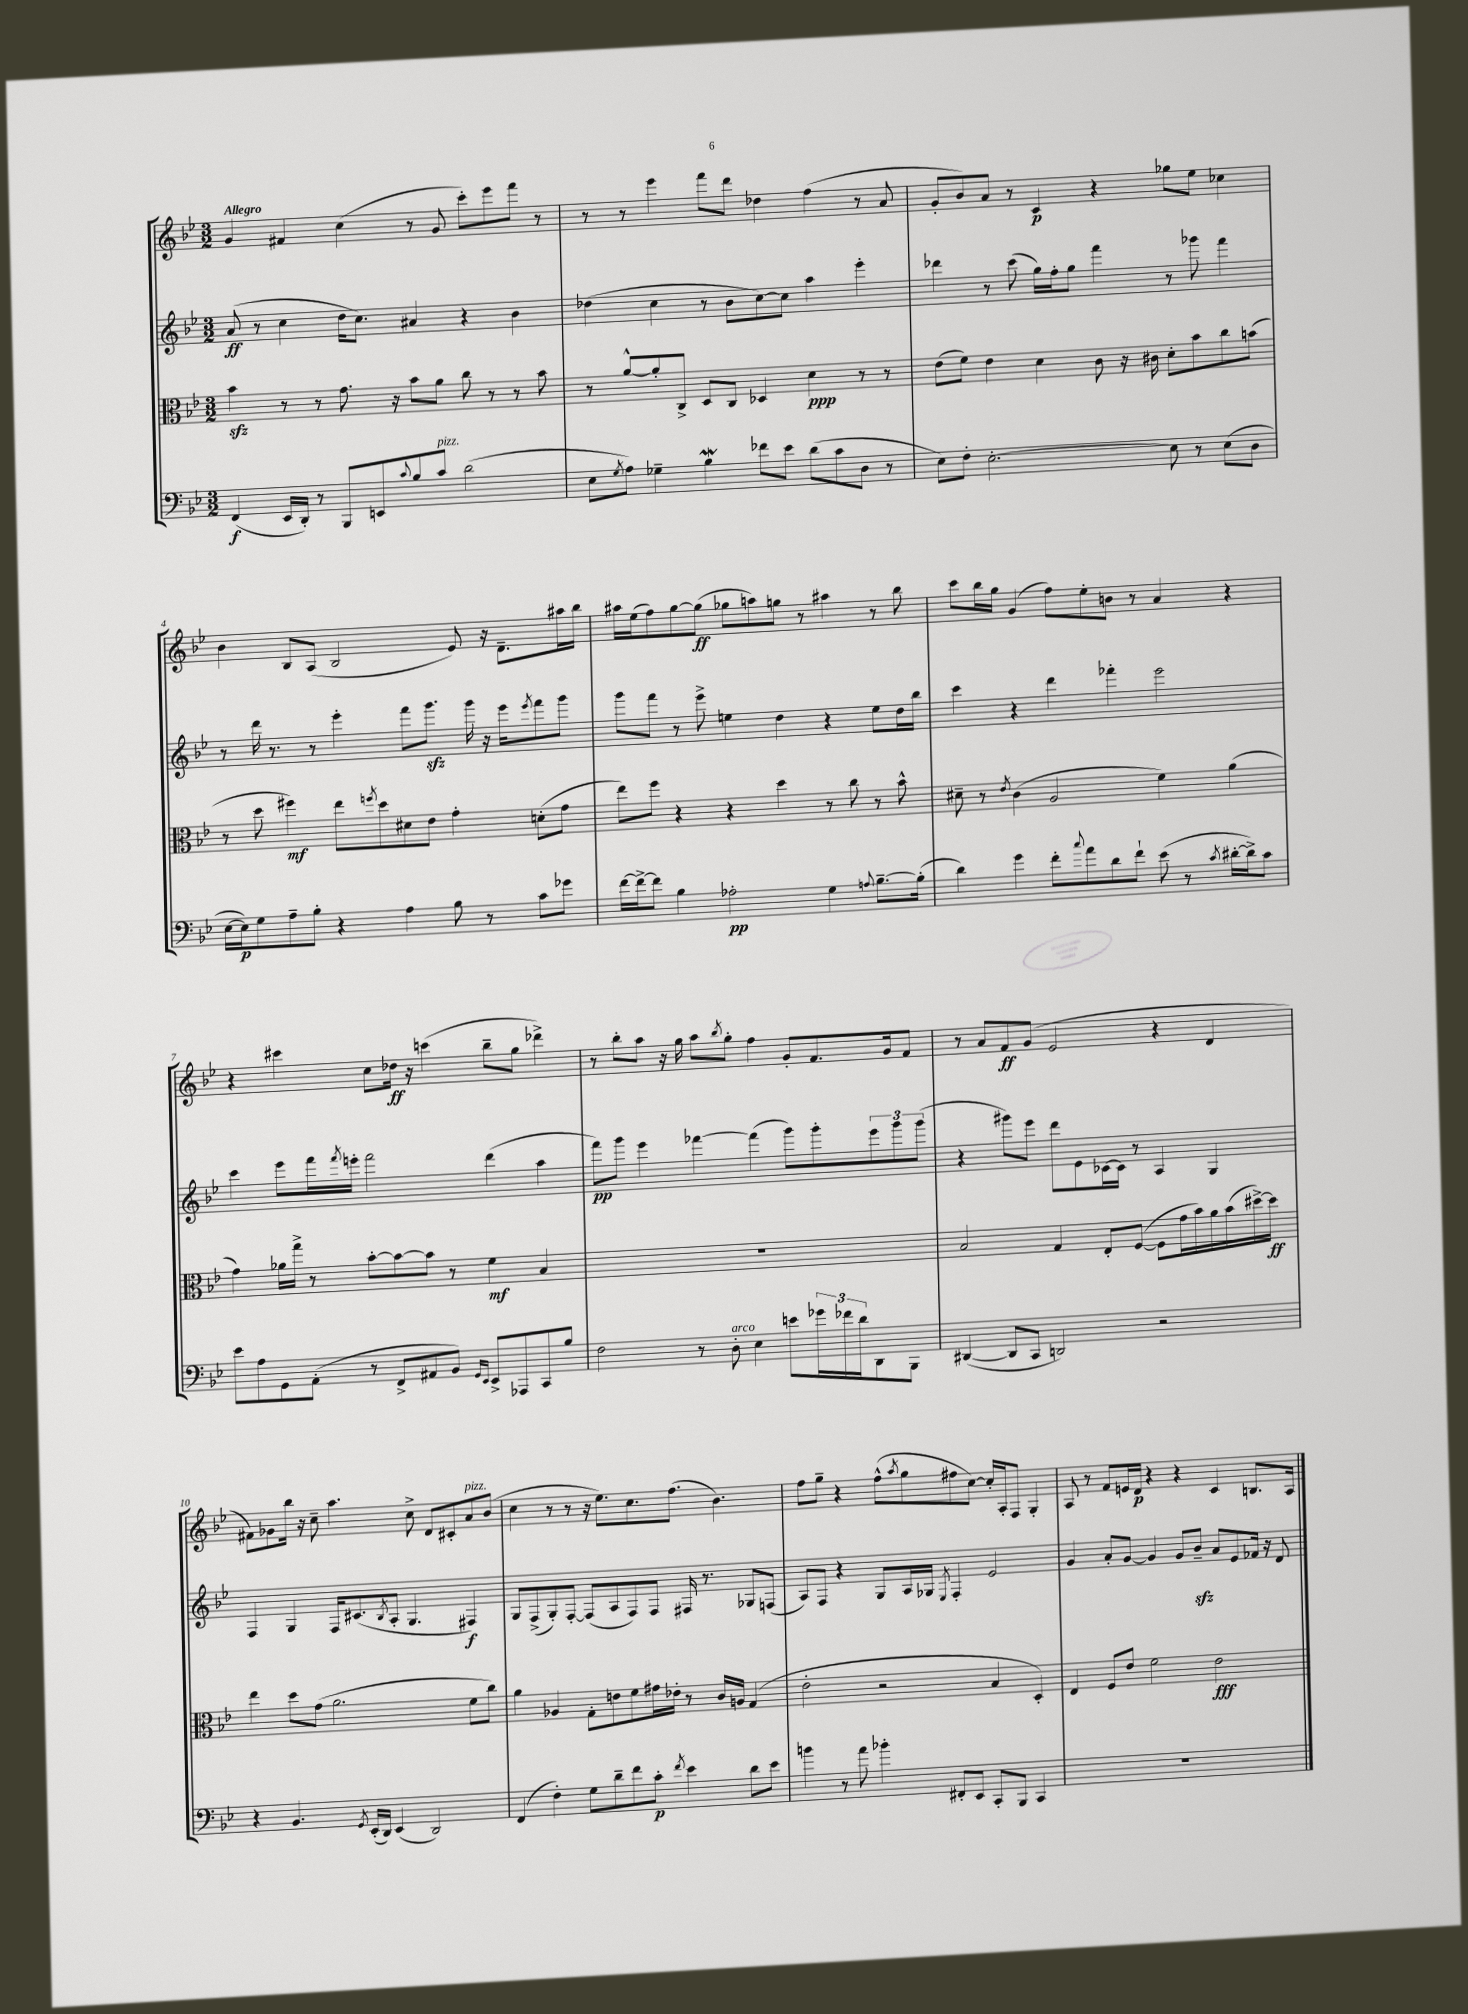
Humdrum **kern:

**kern	**kern	**kern	**kern
*staff4	*staff3	*staff2	*staff1
*clefF4	*clefC3	*clefG2	*clefG2
*k[b-e-]	*k[b-e-]	*k[b-e-]	*k[b-e-]
*M3/2	*M3/2	*M3/2	*M3/2
(4FF/	4b-\	(8a/	4g/
.	.	8r	.
16EE-/LL	8r	4cc\	4f#/
16DD'/JJ)	.	.	.
8r	8r	.	.
8BBB-/L	8.g\	16dd\LK	(4cc\
.	.	8.cc\J)	.
8EE/	.	.	.
.	16r	.	.
8qqc/	.	.	.
8B-/	8b-\L	4a#/	8r
8c/J	8a\J	.	8g/
(2d\	8cc\	4r	8ccc'\L)
.	8r	.	8eee-\
.	8r	4b-\	8fff\J
.	8b-\	.	8r
=	=	=	=
8E-\L	8r	(4dd-\	8r
8qG/	.	.	.
8A\J)	[8a^^/L	.	8r
4G-~\	8a'/]	4cc\	4eee-\
.	8C^/J	.	.
4B-\	8D/L	8r	8fff\L
.	8C/J	8b-\L	8ddd\J
8f-\L	4D-/	[8cc\)	4dd-\
8e-\J	.	8cc\]J	.
(8d\L	4d\	4aa\	(4ff\
8c\	.	.	.
8D\J	8r	4eee-'\	8r
8r	8r	.	8a/
=	=	=	=
8E-\L)	(8e-\L	4ddd-\	8g'/L
8F'\J	8f\J)	.	8b-/)
[2.E-'\	4e-\	8r	8a/J
.	.	(8ccc\	8r
.	4d\	16gg\LL)	4c/
.	.	16ff'\J	.
.	.	8gg\J	.
.	8c\	4fff\	4r
.	16r	.	.
.	16c#\	.	.
8E-\]	8d'\L	8r	8gg-\L
8r	8b-\	8ggg-\	8ee-\J
(8E-\L	8cc\	4fff\	4cc-\
8D\J	(8b\J	.	.
=	=	=	=
[16E-\LL	8r	8r	4b-\
16E-\]J)	.	.	.
8G\	8dd\	16ddd\	.
.	.	8.r	.
8A~\	4ff#\)	.	8B-/L
8B-'\J	.	8r	(8A/J
4r	8ee-\L	4eee-'\	2B-/
.	8qff/	.	.
.	8dd\	.	.
4A\	8d#\	8fff\L	.
.	8e-\J	8.ggg\J	.
8B-\	4g'\	.	8e-/)
.	.	16ggg\	.
8r	.	16r	16r
.	.	16eee-\LK	8.d~\L
.	.	8qeee-/	.
8c\L	(8d'\L	8fff\	.
8g-\J	8g\J	8ggg\J	16aa#\L
.	.	.	16bb-\JJ
=	=	=	=
[16f\LL	8ee-\L)	8ggg\L	16aa#\LL
16f^\_J	.	.	(16ee-\J
8f\]J	8ff\J	8fff\J	8ff\)
4B-\	4r	8r	[8gg\
.	.	8eee-^\	(8gg\]J
2A-'\	4r	4ee\	8gg-\L
.	.	.	8aa\)
.	4dd\	4dd\	8gg\J
.	.	.	8r
4G\	8r	4r	4aa#\
.	8cc\	.	.
8qqA/	.	.	.
[8.B-~\L	8r	8ee\L	8r
.	8b-^^\	16dd\L	8bb-\
(16B-'\]Jk	.	16bb-\JJ	.
=	=	=	=
4d\)	8d#~\	4ccc\	8ccc\L
.	8r	.	16bb-\L
.	.	.	16gg\JJ
.	8qe-/	.	.
4g\	(4c\	4r	(4g/
8f'\L	2A/	4ddd\	8ff\L)
8qqcc/	.	.	.
8a\	.	.	8ee-'\
8d\	.	4fff-'\	8b\J
8f`\J	.	.	8r
(8e-\	4f\)	2eee-\	4a/
8r	.	.	.
8qc/	.	.	.
[16d#'\LL	(4a\	.	4r
16d#^\]J)	.	.	.
8c\J	.	.	.
=	=	=	=
8e-\L	4g\)	4ccc\	4r
8A\	.	.	.
8GG\	16a-\LL	8eee-\L	4ccc#\
.	16gg^\JJ	.	.
(8AA'\J	8r	16fff\L	.
.	.	8qfff/	.
.	.	16eee'\JJ	.
8r	[8b-'\L	2fff\	8cc\L
8FF^/L	8b-\_	.	16dd-\Jk
.	.	.	16r
8AA#/	8b-\]J	.	(4ccc\
8BB-/J)	8r	.	.
16qqGG/LL	.	.	.
16qqEE-/JJ	.	.	.
8EE-^/L	4f\	(4ddd\	8bb-~\L
8AAA-/	.	.	8gg\J
8CC/	4B-/	4aa\	4ddd-^\)
8B-/J	.	.	.
=	=	=	=
2F\	1.r	8fff\L)	8r
.	.	8ggg\J	8bb-'\L
.	.	4eee-\	8aa\J
.	.	.	16r
.	.	.	16gg\
8r	.	[4fff-\	8aa\L
.	.	.	8qbb-/
8D'\	.	.	8gg'\J
4E-\	.	(4fff-\]	4ff\
8e\L	.	8ggg\L)	8g'/L
24g-\L	.	8ggg'\	8.f/
24f-\	.	.	.
24d\J	.	.	.
8DD\	.	12eee-\	.
.	.	.	16g/k
.	.	12ggg\	.
8BBB-\J	.	.	8f/J
.	.	(12ggg\J	.
=	=	=	=
([4DD#/	2B-/	4r	8r
.	.	.	8a/L
8DD#/]L	.	8ggg#\L)	8f/
8CC/J	.	8eee-\J	(8g/J
2DD/)	4G/	8ddd\L	2e-/
.	.	8e-\	.
.	8E-'/L	[16c-\L	.
.	.	16c-\]JJ	.
.	([8F/J	8r	.
2r	8F\]L	4A/	4r
.	16g\L	.	.
.	16b-\)	.	.
.	16a\	4G/	4d/
.	(16b-\	.	.
.	[16dd#^\)	.	.
.	16dd#\]JJ	.	.
=	=	=	=
4r	4ee-\	4F/	8f#\L)
.	.	.	8g-\
4.BB-/	8dd\L	4G/	16bb-\Jk
.	.	.	16r
.	(8g\J	.	8cc~\
.	2.a\	16F/LK	4.aa\
.	.	(8.c#/	.
8qGG/	.	.	.
(16EE-'/LL	.	.	.
16DD/JJ)	.	.	.
.	.	8qB-/	.
(4EE-/	.	8A'/J	.
.	.	4.G/	8cc^\
2DD/)	.	.	8d/L
.	.	.	8c#'/
.	8f\L	4F#/)	8a/
.	8cc\J)	.	(8b-/J
=	=	=	=
(4FF/	4a\	8G/L	4cc\
.	.	(8F^/	.
4F'\)	4A-/	8G'/)	8r
.	.	[8F'/J	8r
8G\L	8G'\L	(8F/]L	16r
.	.	.	8.ee-\L)
8d~\	8e\	8A/	.
8f\	8f\	8F/)	8.cc\
8c'\J	16g#\L	8F/J	.
.	16e-'\JJ	.	(8.ff\J
8qf/	.	.	.
4e-\	8r	16F#/	.
.	.	8.r	.
.	16c/LL	.	4.b-\)
.	16A/JJ	.	.
8d\L	(4G/	8G-/L	.
8e-\J	.	(8F/J	.
=	=	=	=
4b\	2e-'\	8A/L)	8ff\L
.	.	8F/J	8gg~\J
8r	.	4r	4r
8a\	.	.	.
4b-'\	2r	8G/L	(8ff^^\L
.	.	.	8qaa/
.	.	16A/L	8gg\
.	.	16G-/JJ	.
.	.	8qE-/	.
8FF#'/L	.	4F'/	8ff#\
8EE-/J	.	.	[8cc\J)
8CC'/L	4B-/	2e-/	16cc'/]LL
.	.	.	16A'/J
8BBB-/J	.	.	8F/J
4CC/	4D'/)	.	4G'/
=	=	=	=
1.r	4E-/	4g/	8A/
.	.	.	8r
.	8F/L	8a'/L	8f/L
.	8e-/J	[8g/J	16e/L
.	.	.	16d/JJ
.	2f\	4g/]	4r
.	.	8g/L	4r
.	.	8b-~/J	.
.	2e-\	8a/L	4c/
.	.	8e-/	.
.	.	16f-/Jk	8.B/L
.	.	16r	.
.	.	8d/	.
.	.	.	16A/Jk
==	==	==	==
*-	*-	*-	*-
